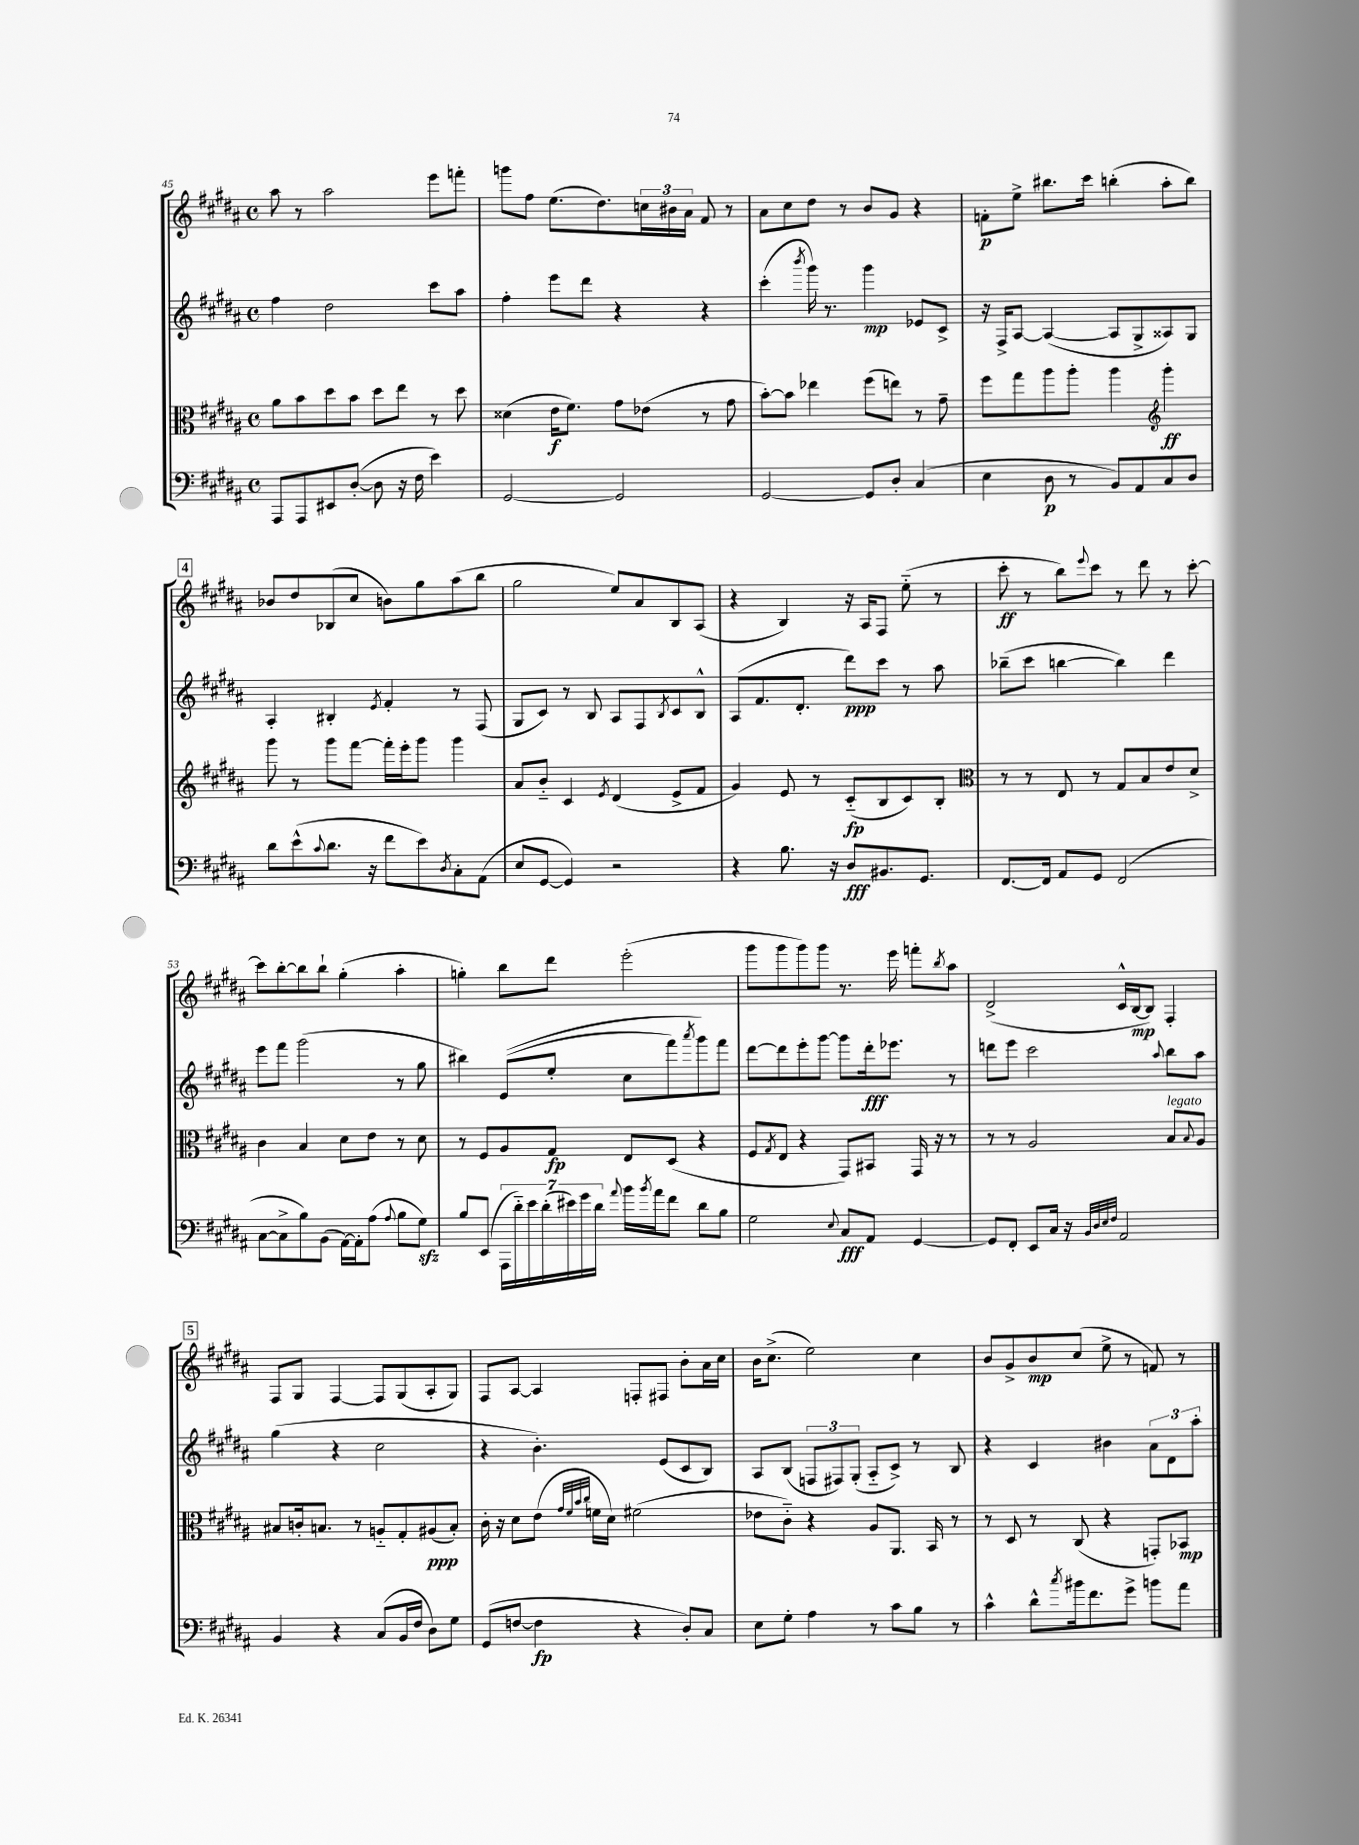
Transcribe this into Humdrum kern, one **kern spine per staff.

**kern	**dynam	**kern	**dynam	**kern	**dynam	**kern	**dynam
*part4	*part4	*part3	*part3	*part2	*part2	*part1	*part1
*staff4	*staff4	*staff3	*staff3	*staff2	*staff2	*staff1	*staff1
*clefF4	*	*clefC3	*	*clefG2	*	*clefG2	*
*k[f#c#g#d#a#]	*	*k[f#c#g#d#a#]	*	*k[f#c#g#d#a#]	*	*k[f#c#g#d#a#]	*
*M4/4	*	*M4/4	*	*M4/4	*	*M4/4	*
*met(c)	*	*met(c)	*	*met(c)	*	*met(c)	*
=45	=45	=45	=45	=45	=45	=45	=45
8AAA#/L	.	8a#\L	.	4ff#\	.	8aa#\	.
8AAA#/	.	8b\	.	.	.	8r	.
8EE#X/	.	8dd#\	.	2dd#\	.	2aa#\	.
([8D#'/J	.	8b\J	.	.	.	.	.
8D#\]	.	8dd#\L	.	.	.	.	.
16r	.	8ee\J	.	.	.	.	.
16F#\	.	.	.	.	.	.	.
4e\)	.	8r	.	8ccc#\L	.	8eee\L	.
.	.	8dd#\	.	8aa#\J	.	8fffn'\J	.
=46	=46	=46	=46	=46	=46	=46	=46
[2GG#/	.	(4d##X\	.	4ff#'\	.	8gggn\L	.
.	.	.	.	.	.	8ff#\J	.
.	.	16e\KL	f	8eee\L	.	(8.ee\L	.
.	.	8.f#\J)	.	.	.	.	.
.	.	.	.	8ddd#\J	.	.	.
.	.	.	.	.	.	8.dd#\)	.
2GG#/]	.	8g#\L	.	4r	.	.	.
.	.	(8e-X\J	.	.	.	24ccn\L	.
.	.	.	.	.	.	24b#X\	.
.	.	.	.	.	.	24a#\JJ	.
.	.	8r	.	4r	.	8f#/	.
.	.	8g#\	.	.	.	8r	.
=47	=47	=47	=47	=47	=47	=47	=47
[2GG#/	.	[8b'\L)	.	(4ccc#'\	.	8a#\L	.
.	.	8b\J]	.	.	.	8cc#\	.
.	.	.	.	8qbbb/	.	.	.
.	.	4ee-X\	.	16ggg#\)	.	8dd#\J	.
.	.	.	.	8.r	.	.	.
.	.	.	.	.	.	8r	.
8GG#/L]	.	(8ff#\L	.	4ggg#\	mp	8b/L	.
8D#'/J	.	8een\J)	.	.	.	8g#/J	.
(4C#/	.	8r	.	8e-X/L	.	4r	.
.	.	8g#~\	.	8c#^/J	.	.	.
=48	=48	=48	=48	=48	=48	=48	=48
4E\	.	8ff#\L	.	16r	.	8fn'\L	p
.	.	.	.	16F#^/KL	.	.	.
.	.	8gg#\	.	[8A#/J	.	8ee^\J	.
8D#\	p	8aa#\	.	(4A#/_	.	8.bb#X\L	.
8r	.	8aa#'\J	.	.	.	.	.
.	.	.	.	.	.	16ccc#\Jk	.
8BB/L)	.	4aa#\	.	8A#/L]	.	(4bbn'\	.
8AA#/	.	.	.	8G#^/	.	.	.
*	*	*clefG2	*	*	*	*	*
8C#/	.	4ggg#'\	ff	8A##X/)	.	8aa#'\L	.
8D#/J	.	.	.	8G#/J	.	8bb\J)	.
!!LO:LB:g=z
!!LO:REH:place=s1:t=4
=49	=49	=49	=49	=49	=49	=49	=49
8d#\L	.	8ggg#\	.	4A#'/	.	8b-X/L	.
(8e^^\	.	8r	.	.	.	8dd#/	.
8qqc#/	.	.	.	.	.	.	.
8.d#\J	.	8ggg#\L	.	4B#X'/	.	(8B-X/	.
.	.	[8fff#\J	.	.	.	8cc#/J	.
16r	.	.	.	.	.	.	.
.	.	.	.	8qe/	.	.	.
8f#\L	.	16fff#'\LL]	.	4f#'/	.	8bn\L)	.
.	.	16eee'\J	.	.	.	.	.
8e\)	.	8ggg#\J	.	.	.	8gg#\	.
8qD#/	.	.	.	.	.	.	.
8C#'\	.	4ggg#\	.	8r	.	(8aa#\	.
(8AA#\J	.	.	.	(8F#/	.	8bb\J	.
=50	=50	=50	=50	=50	=50	=50	=50
8E/L	.	8a#/L	.	8G#/L	.	2gg#\	.
[8GG#/J	.	8b/J	.	8c#/J)	.	.	.
4GG#/])	.	4c#/	.	8r	.	.	.
.	.	.	.	8B/	.	.	.
.	.	8qe/	.	.	.	.	.
2r	.	(4d#/	.	8A#/L	.	8ee/L)	.
.	.	.	.	8F#/	.	8a#/	.
.	.	.	.	8qB/	.	.	.
.	.	8e^/L	.	8c#/	.	8B/	.
.	.	8f#/J	.	8B^^/J	.	(8A#/J	.
=51	=51	=51	=51	=51	=51	=51	=51
4r	.	4g#/)	.	(8A#/L	.	4r	.
.	.	.	.	8.f#/	.	.	.
8.B\	.	8e/	.	.	.	4B/)	.
.	.	.	.	8.d#'/J	.	.	.
.	.	8r	.	.	.	.	.
16r	.	.	.	.	.	.	.
8D#/L	fff	(8c#/L	fp	8ddd#\L)	ppp	16r	.
.	.	.	.	.	.	16A#/KL	.
8.BB#X/	.	8B/	.	8ccc#\J	.	8F#/J	.
.	.	8c#/)	.	8r	.	(8ee\	.
8.GG#/J	.	.	.	.	.	.	.
.	.	8B'/J	.	8aa#\	.	8r	.
=52	=52	=52	=52	=52	=52	=52	=52
*	*	*clefC3	*	*	*	*	*
[8.FF#/L	.	8r	.	(8bb-X~\L	.	8ccc#'\	ff
.	.	8r	.	8ccc#\J	.	8r	.
16FF#/Jk]	.	.	.	.	.	.	.
8AA#/L	.	8E/	.	[4bbn\	.	8bb\L)	.
.	.	.	.	.	.	8qqeee/	.
8GG#/J	.	8r	.	.	.	8ccc#\J	.
(2FF#/	.	8G#/L	.	4bb\])	.	8r	.
.	.	8B/	.	.	.	8ddd#\	.
.	.	8e/	.	4ddd#\	.	8r	.
.	.	8d#^/J	.	.	.	[8ccc#'\	.
!!LO:LB:g=z
=53	=53	=53	=53	=53	=53	=53	=53
[8C#\L	.	4c#\	.	8eee\L	.	8ccc#\L]	.
8C#^\]	.	.	.	8fff#\J	.	[8bb'\	.
8B\)	.	4B/	.	(2ggg#\	.	8bb\]	.
(8BB\J	.	.	.	.	.	8bb`\J	.
[16AA#\LL)	.	8d#\L	.	.	.	(4gg#'\	.
16AA#'\J]	.	.	.	.	.	.	.
(8A#\J	.	8e\J	.	.	.	.	.
8qqA#/	.	.	.	.	.	.	.
8B\L	.	8r	.	8r	.	4aa#'\	.
8G#zz\J)	.	8d#\	.	8gg#\	.	.	.
=54	=54	=54	=54	=54	=54	=54	=54
8B/L	.	8r	.	4bb#X\)	.	4ggn'\)	.
(8EE/J	.	8F#/L	.	.	.	.	.
28AAA#\LL	.	8A#/	.	((8e/L	.	8bb\L	.
28d#\)	.	.	.	.	.	.	.
28e\	.	.	.	.	.	.	.
(28d#'\	.	.	.	.	.	.	.
.	.	8G#/J	fp	8ee'/J	.	8ddd#\J	.
28e#X\)	.	.	.	.	.	.	.
28g#\	.	.	.	.	.	.	.
28d#\JJ	.	.	.	.	.	.	.
8qqa#/	.	.	.	.	.	.	.
16b\LL	.	8E/L	.	8cc#\L	.	(2eee'\	.
8qb/	.	.	.	.	.	.	.
16a#\J	.	.	.	.	.	.	.
8f#\J	.	(8D#/J	.	8fff#\)	.	.	.
.	.	.	.	8qaaa#/	.	.	.
8d#\L	.	4r	.	8ggg#\)	.	.	.
8B\J	.	.	.	8fff#\J	.	.	.
=55	=55	=55	=55	=55	=55	=55	=55
2G#\	.	8F#/L	.	[8ddd#\L	.	8ggg#\L	.
.	.	8qG#/	.	.	.	.	.
.	.	8E/J	.	8ddd#\]	.	8ggg#\	.
.	.	4r	.	8eee'\	.	8ggg#\)	.
.	.	.	.	[8ggg#\J	.	8ggg#\J	.
8qqE/	.	.	.	.	.	.	.
8C#/L	fff	8GG#/L)	.	8ggg#\L]	.	8.r	.
8AA#/J	.	8BB#X/J	.	16ddd#'\k	fff	.	.
.	.	.	.	8.eee-X\J	.	16eee\	.
[4GG#/	.	16GG#/	.	.	.	8fffn'\L	.
.	.	16r	.	.	.	.	.
.	.	.	.	.	.	8qbb/	.
.	.	8r	.	8r	.	8aa#\J	.
=56	=56	=56	=56	=56	=56	=56	=56
8GG#/L]	.	8r	.	8dddn\L	.	(2d#^/	.
8FF#'/J	.	8r	.	8eee\J	.	.	.
8EE/L	.	2A#/	.	2ccc#\	.	.	.
16C#/Jk	.	.	.	.	.	.	.
16r	.	.	.	.	.	.	.
32qqBB/LLL	.	.	.	.	.	.	.
32qqD#/	.	.	.	.	.	.	.
32qqE/	.	.	.	.	.	.	.
32qqF#/JJJ	.	.	.	.	.	.	.
2AA#/	.	.	.	.	.	16c#^^/LL	.
.	.	.	.	.	.	[16B/J	mp
.	.	.	.	.	.	8B/J])	.
.	.	.	.	8qqaa#/	.	.	.
!	!	!LO:TX:a:i:t=legato	!	!	!	!	!
.	.	8B/L	.	8bb\L	.	4F#'/	.
.	.	8qqB/	.	.	.	.	.
.	.	8A#/J	.	8aa#\J	.	.	.
!!LO:LB:g=z
!!LO:REH:place=s1:t=5
=57	=57	=57	=57	=57	=57	=57	=57
4BB/	.	8B#X/L	.	(4gg#\	.	8F#/L	.
.	.	16cn'/k	.	.	.	8G#/J	.
.	.	8.Bn/J	.	.	.	.	.
4r	.	.	.	4r	.	[4F#/	.
.	.	8r	.	.	.	.	.
(8C#/L	.	8An/L	.	2cc#\	.	8F#/L]	.
16BB/L	.	8G#'/	.	.	.	(8G#/	.
16F#/JJ	.	.	.	.	.	.	.
8D#\L)	.	(8A#X/	ppp	.	.	8A#'/	.
8G#\J	.	8B'/J)	.	.	.	8G#/J)	.
=58	=58	=58	=58	=58	=58	=58	=58
(8GG#/L	.	16c#'\	.	4r	.	8F#/L	.
.	.	16r	.	.	.	.	.
[8Fn/J	.	8d#\L	.	.	.	[8A#/J	.
4F\]	fp	(8e\J	.	4.b'\)	.	4A#/]	.
.	.	32qqg#/LLL	.	.	.	.	.
.	.	32qqf#/	.	.	.	.	.
.	.	32qqb/	.	.	.	.	.
.	.	32qqcc#/JJJ	.	.	.	.	.
.	.	16fn\LL	.	.	.	.	.
.	.	16d#\JJ)	.	.	.	.	.
4r	.	(2f#X\	.	.	.	8Fn'/L	.
.	.	.	.	(8e/L	.	8F#X/J	.
8D#'/L)	.	.	.	8c#/	.	8b'\L	.
8C#/J	.	.	.	8B/J)	.	16a#\L	.
.	.	.	.	.	.	16cc#\JJ	.
=59	=59	=59	=59	=59	=59	=59	=59
8E\L	.	8e-X\L	.	8A#/L	.	16b\KL	.
.	.	.	.	.	.	(8.cc#^\J	.
8G#'\J	.	8c#\J)	.	(8B/J	.	.	.
4A#\	.	4r	.	12Fn/L	.	2ee\)	.
.	.	.	.	12F#X/)	.	.	.
.	.	.	.	(12G#'/J	.	.	.
8r	.	8A#/L	.	8A#/L	.	.	.
8c#\L	.	8.AA#/J	.	8c#^/J)	.	.	.
8B\J	.	.	.	8r	.	4cc#\	.
.	.	16BB/	.	.	.	.	.
8r	.	8r	.	8B/	.	.	.
=60	=60	=60	=60	=60	=60	=60	=60
4c#^^\	.	8r	.	4r	.	8b/L	.
.	.	8D#/	.	.	.	8g#^/	.
8d#^^\L	.	8r	.	4c#/	.	8b/	mp
8qcc#/	.	.	.	.	.	.	.
16b#X\k	.	(8C#/	.	.	.	(8cc#/J	.
8.f#\	.	.	.	.	.	.	.
.	.	4r	.	4b#X\	.	8ee^\	.
8g#^\J	.	.	.	.	.	8r	.
8bn\L	.	8GGn'/L)	.	12a#\L	.	8fn/)	.
.	.	.	.	12d#\	.	.	.
8a#\J	.	8BB-X/J	mp	.	.	8r	.
.	.	.	.	12aa#'\J	.	.	.
==	==	==	==	==	==	==	==
*-	*-	*-	*-	*-	*-	*-	*-
